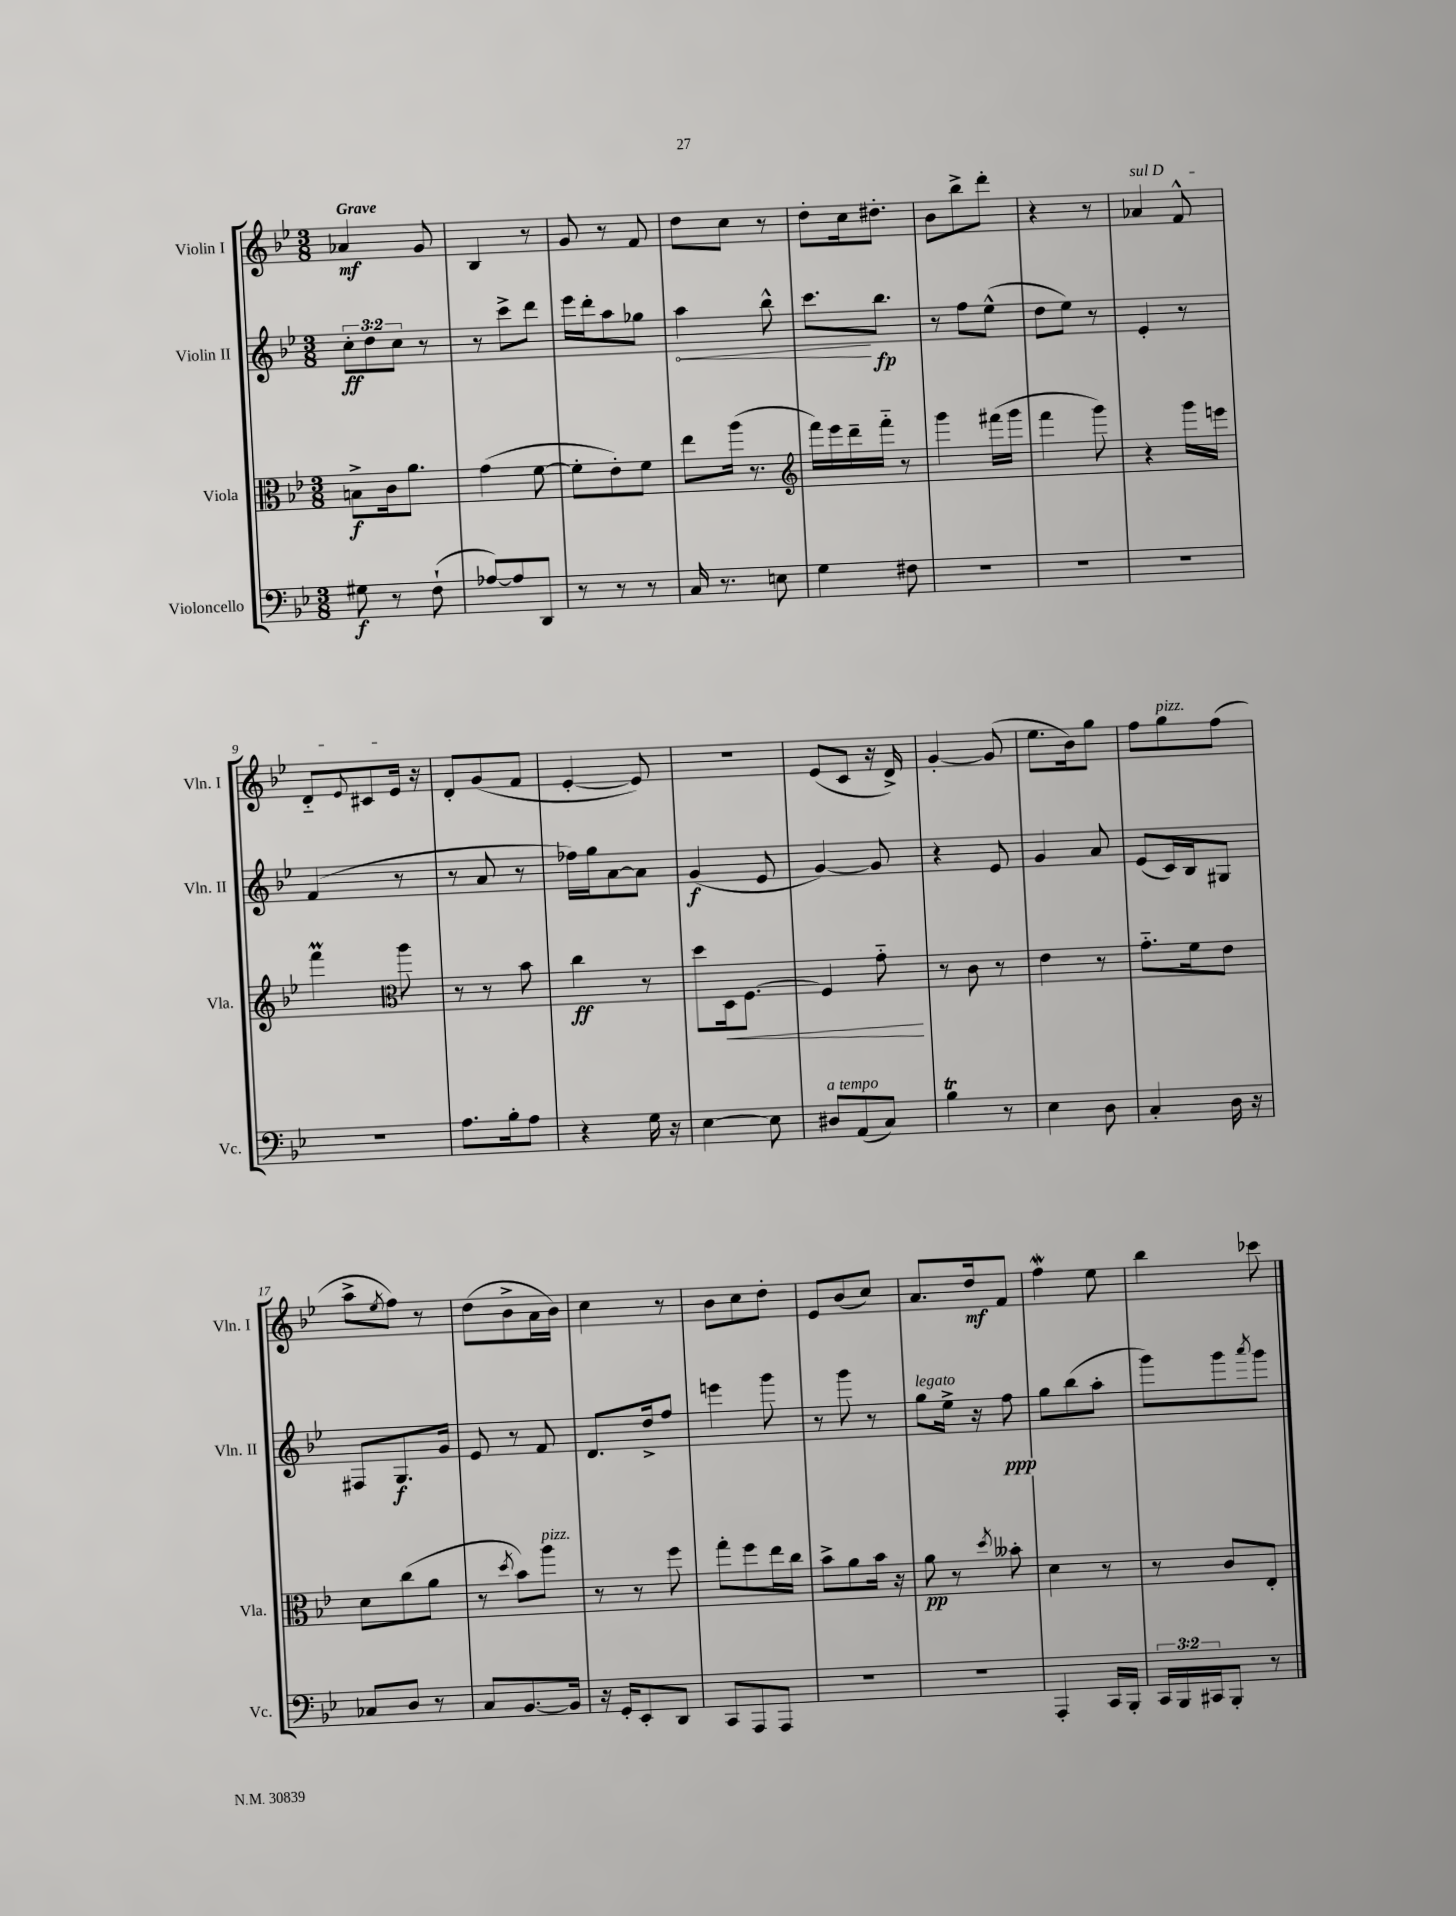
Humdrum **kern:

**kern	**kern	**kern	**kern
*staff4	*staff3	*staff2	*staff1
*clefF4	*clefC3	*clefG2	*clefG2
*k[b-e-]	*k[b-e-]	*k[b-e-]	*k[b-e-]
*M3/8	*M3/8	*M3/8	*M3/8
8G#	8B^	12cc'	4a-
.	.	12dd	.
8r	16c	.	.
.	.	12cc	.
.	8.a	.	.
(8F`	.	8r	8g
=	=	=	=
[8A-)	(4g	8r	4B-
8A-]	.	8ccc^	.
8DD	[8f	8ddd	8r
=	=	=	=
8r	8f']	16eee-	8g
.	.	16ddd'	.
8r	8e-')	8aa	8r
8r	8f	8gg-	8f
=	=	=	=
16C	8ee-	4aa	8dd
8.r	.	.	.
.	(16aa	.	8cc
.	8.r	.	.
8E	.	8bb-^^	8r
=	=	=	=
*	*clefG2	*	*
4G	16fff)	8.ccc	8dd'
.	16eee-	.	.
.	16ddd~	.	16cc
.	16fff'~	8.bb-	8.dd#'
8F#	8r	.	.
=	=	=	=
4.r	4ggg	8r	8b-
.	.	8ff	8bb-^
.	(16fff#	(8ee-^^	8ddd'
.	16ggg	.	.
=	=	=	=
4.r	4fff	8dd	4r
.	.	8ee-)	.
.	8ggg)	8r	8r
=	=	=	=
4.r	4r	4e-'	4a-
.	16ggg	8r	8f^^
.	16eee	.	.
=	=	=	=
4.r	4fff	(4f	8d'~
.	.	.	8qqe-
.	.	.	8c#
*	*clefC3	*	*
.	8aa	8r	16e-
.	.	.	16r
=	=	=	=
8.A	8r	8r	8d'
.	8r	8a	(8g
16B-'	.	.	.
8A	8b-	8r	8f
=	=	=	=
4r	4cc	16ff-)	[4e-'
.	.	16gg	.
.	.	[8a	.
16G	8r	8a]	8e-])
16r	.	.	.
=	=	=	=
[4E-	8dd	(4g	4.r
.	16D	.	.
.	[8.F	.	.
8E-]	.	8e-	.
=	=	=	=
8D#	4F]	[4g)	(8e-
(8AA	.	.	8c
8C)	8g'~	8g]	16r
.	.	.	16d^)
=	=	=	=
4B-	8r	4r	[4g'
.	8c	.	.
8r	8r	8e-	(8g]
=	=	=	=
4E-	4e-	4g	8.ee-
.	.	.	16b-)
8D	8r	8a	8gg
=	=	=	=
4C'	8.g'~	(8e-	8ff
.	.	16c)	8gg
.	16f	16B-	.
16D	8e-	8G#	(8ff
16r	.	.	.
=	=	=	=
8C-	8d	8F#	8aa^
.	.	.	8qee-
8D	(8cc	8.G	8ff)
8r	8a	.	8r
.	.	16g	.
=	=	=	=
8C	8r	8e-	(8dd
.	8qdd	.	.
[8.BB-	8b-)	8r	8b-^
.	8aa	8f	16a
16BB-]	.	.	16b-)
=	=	=	=
16r	8r	8.d	4cc
16GG'	.	.	.
8EE-'	8r	.	.
.	.	16dd^	.
8DD	8ff	8ff	8r
=	=	=	=
8CC	8gg'	4eee	8b-
8AAA	8ff	.	8cc
8AAA	16ee-	8ggg	8dd'
.	16cc	.	.
=	=	=	=
4.r	8b-^	8r	8e-
.	8a	8ggg	(8b-
.	16b-	8r	8cc)
.	16r	.	.
=	=	=	=
4.r	8a	8gg	8.a
.	8r	16ee-^	.
.	.	16r	16dd
.	8qdd	.	.
.	8b--'	8ff	8f
=	=	=	=
4AAA'	4d	8gg	4ff
.	.	(8bb-	.
16CC	8r	8aa'	8ee-
16BBB-'	.	.	.
=	=	=	=
24CC	8r	8ggg)	4bb-
24BBB-	.	.	.
24CC#	.	.	.
8BBB-'	8c	8ggg	.
.	.	8qaaa	.
8r	8E-'	8ggg	8ccc-
==	==	==	==
*-	*-	*-	*-
